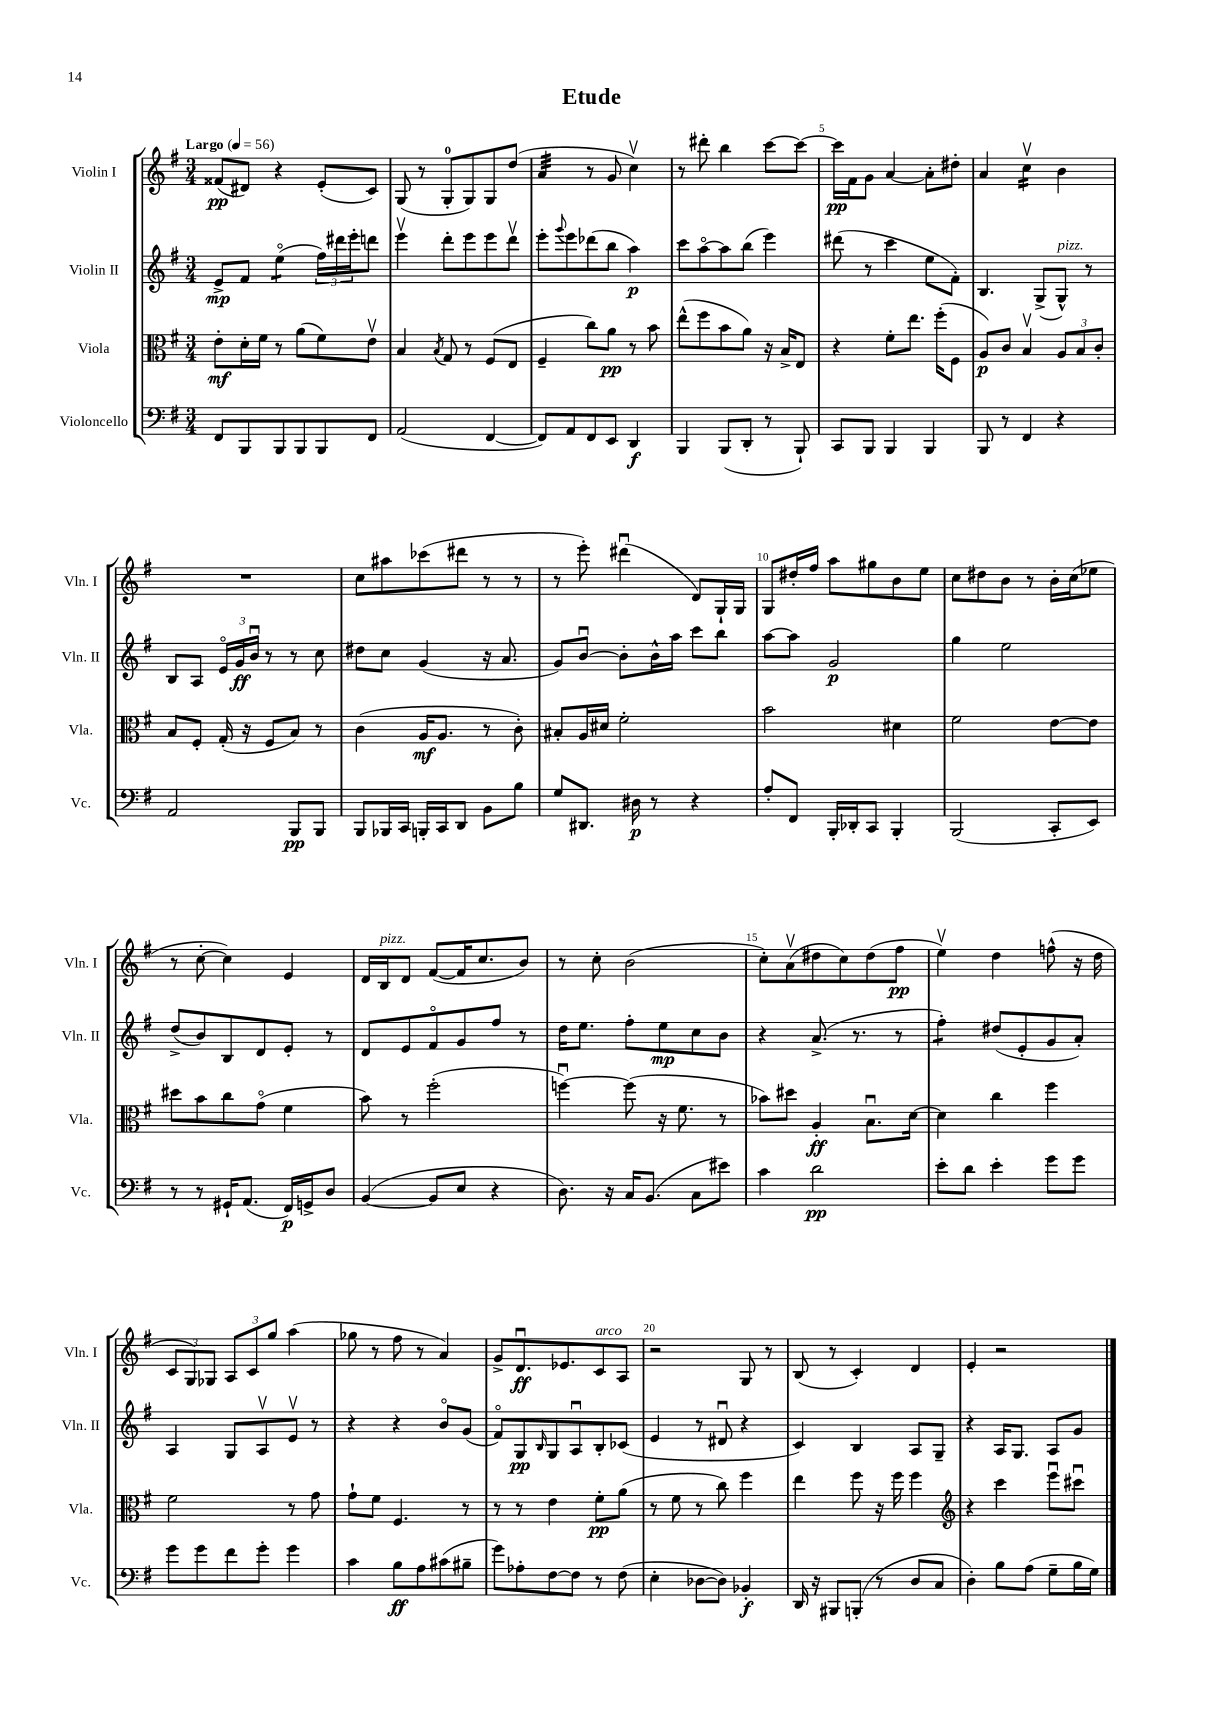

**kern	**kern	**kern	**kern
*staff4	*staff3	*staff2	*staff1
*clefF4	*clefC3	*clefG2	*clefG2
*k[f#]	*k[f#]	*k[f#]	*k[f#]
*M3/4	*M3/4	*M3/4	*M3/4
*MM56	*MM56	*MM56	*MM56
8FF#	8e'	8e^	(8f##
8BBB	16d'	8f#	8d#)
.	16f#	.	.
8BBB	8r	(4eeo	4r
8BBB	(8a	.	.
8BBB	8f#)	24ff#)	(8e'
.	.	24ddd#	.
.	.	24eee'	.
8FF#	8ev	8ddd	8c)
=	=	=	=
(2AA	4B	4eeev	(8G
.	.	.	8r
.	8qB	.	.
.	8G	8ddd'	8G'
.	8r	8eee	8G)
[4FF#	(8F#	8eee	8G
.	8E	8dddv	(8dd
=	=	=	=
8FF#])	4F#~	8eee'	4a
.	.	8qqggg	.
8AA	.	8eee	.
8FF#	8cc)	(8ddd-	8r
8EE	8a	8bb	8g
4DD	8r	4aa)	4ccv)
.	8b	.	.
=	=	=	=
4BBB	(8ee^^	8ccc	8r
.	8ff#	[8aao	8ddd#'
(8BBB	8b	8aa]	4bb
8DD'	8a)	(8bb	.
8r	16r	4eee)	[8ccc
.	16B^	.	.
8BBB`)	8E	.	8ccc_
=	=	=	=
8CC	4r	(8ddd#	16ccc]
.	.	.	16f#
8BBB	.	8r	8g
4BBB	8f#'	4ccc	[4a
.	8.ee	.	.
4BBB	.	8ee	8a']
.	(16ff#'	.	.
.	8F#	8f#')	8dd#'
=	=	=	=
8BBB	8A)	4.B	4a
8r	8c	.	.
4FF#	4Bv	.	4ccv
.	.	(8G^	.
4r	12A	8G^^)	4b
.	12B	.	.
.	.	8r	.
.	12c'	.	.
=	=	=	=
2AA	8B	8B	2.r
.	8F#'	8A	.
.	(16G'	24eo	.
.	.	24g	.
.	16r	.	.
.	.	24bu	.
.	8F#	8r	.
8BBB	8B)	8r	.
8BBB	8r	8cc	.
=	=	=	=
8BBB	(4c	8dd#	8cc
16BBB-	.	8cc	8aa#
16CC	.	.	.
16BBB'	16A	(4g	(8ccc-
16CC	8.A	.	.
8DD	.	.	8ddd#
8BB	8r	16r	8r
.	.	8.a	.
8B	8c')	.	8r
=	=	=	=
8G	8B#'	8g)	8r
8.DD#	16A	[8bu	8eee')
.	16d#	.	.
.	2f#'	8b']	(4ddd#u
16D#	.	.	.
8r	.	16b^^	.
.	.	16aa	.
4r	.	8ccc	8d)
.	.	8bb	16G`
.	.	.	16G
=	=	=	=
8A'	2b	[8aa	8G
8FF#	.	8aa]	16dd#'
.	.	.	16ff#
16BBB'	.	2g	8aa
16DD-'	.	.	.
8CC	.	.	8gg#
4BBB'	4d#	.	8b
.	.	.	8ee
=	=	=	=
(2BBB	2f#	4gg	8cc
.	.	.	8dd#
.	.	2ee	8b
.	.	.	8r
8CC'	[8e	.	16b'
.	.	.	(16cc
8EE)	8e]	.	8ee-
=	=	=	=
8r	8dd#	(8dd^	8r
8r	8b	8b)	[8cc'
16GG#`	8cc	8B	4cc])
(8.AA	.	.	.
.	(8go	8d	.
16FF#)	4f#	8e'	4e
16GG^	.	.	.
8D	.	8r	.
=	=	=	=
([4BB	8b)	8d	16d
.	.	.	16B
.	8r	8e	8d
8BB]	(2ff#'	8f#o	([8f#
8E	.	8g	16f#]
.	.	.	8.cc
4r	.	8ff#	.
.	.	8r	8b)
=	=	=	=
8.D)	[4ffu)	16dd	8r
.	.	8.ee	.
.	.	.	8cc'
16r	.	.	.
16C	(8ff]	8ff#'	(2b
(8.BB	.	.	.
.	16r	8ee	.
.	8.f#	.	.
8C	.	8cc	.
8e#)	8r	8b	.
=	=	=	=
4c	8b-)	4r	8cc')
.	8dd#	.	(8av
2d	4A'	(8.a^	8dd#
.	.	.	8cc)
.	.	8.r	.
.	8.Bu	.	(8dd#
.	.	8r	8ff#
.	[16d	.	.
=	=	=	=
8e'	4d]	4ff#')	4eev)
8d	.	.	.
4e'	4cc	(8dd#	4dd
.	.	8e'	.
8g	4ff#	8g	(8ff^^
8g	.	8a')	16r
.	.	.	16dd
=	=	=	=
8g	2f#	4A	12c
.	.	.	12G)
8g	.	.	.
.	.	.	12G-
8f#	.	8G	12A
.	.	.	12c
8g'	.	8Av	.
.	.	.	12gg
4g	8r	8ev	(4aa
.	8g	8r	.
=	=	=	=
4c	8g`	4r	8gg-
.	8f#	.	8r
8B	4.F#	4r	8ff#
8A	.	.	8r
(8c#	.	8bo	4a)
8B#~	8r	(8g	.
=	=	=	=
8g)	8r	8f#o)	8g^
8A-'	8r	8G	8.du
.	.	16qqB	.
[8F#	4e	8G	.
.	.	.	8.e-
8F#]	.	8Au	.
8r	8f#'	8B'	8c
(8F#	(8a	(8c-	8A
=	=	=	=
4E'	8r	4e	2r
.	8f#	.	.
[8D-	8r	8r	.
8D-])	8cc)	8d#u	.
4BB-'	4ff#	4r	8G
.	.	.	8r
=	=	=	=
16DD	4ee	4c)	(8B
16r	.	.	.
8BBB#	.	.	8r
(8BBB'	8ff#	4B	4c')
8r	16r	.	.
.	16ff#	.	.
8D	4ff#	8A	4d
8C	.	8G~	.
=	=	=	=
*	*clefG2	*	*
4D')	4r	4r	4e'
8B	4ccc	16A	2r
.	.	8.G	.
(8A	.	.	.
8G~	8eeeu	8A	.
16B	8ccc#u	8g	.
16G)	.	.	.
==	==	==	==
*-	*-	*-	*-
